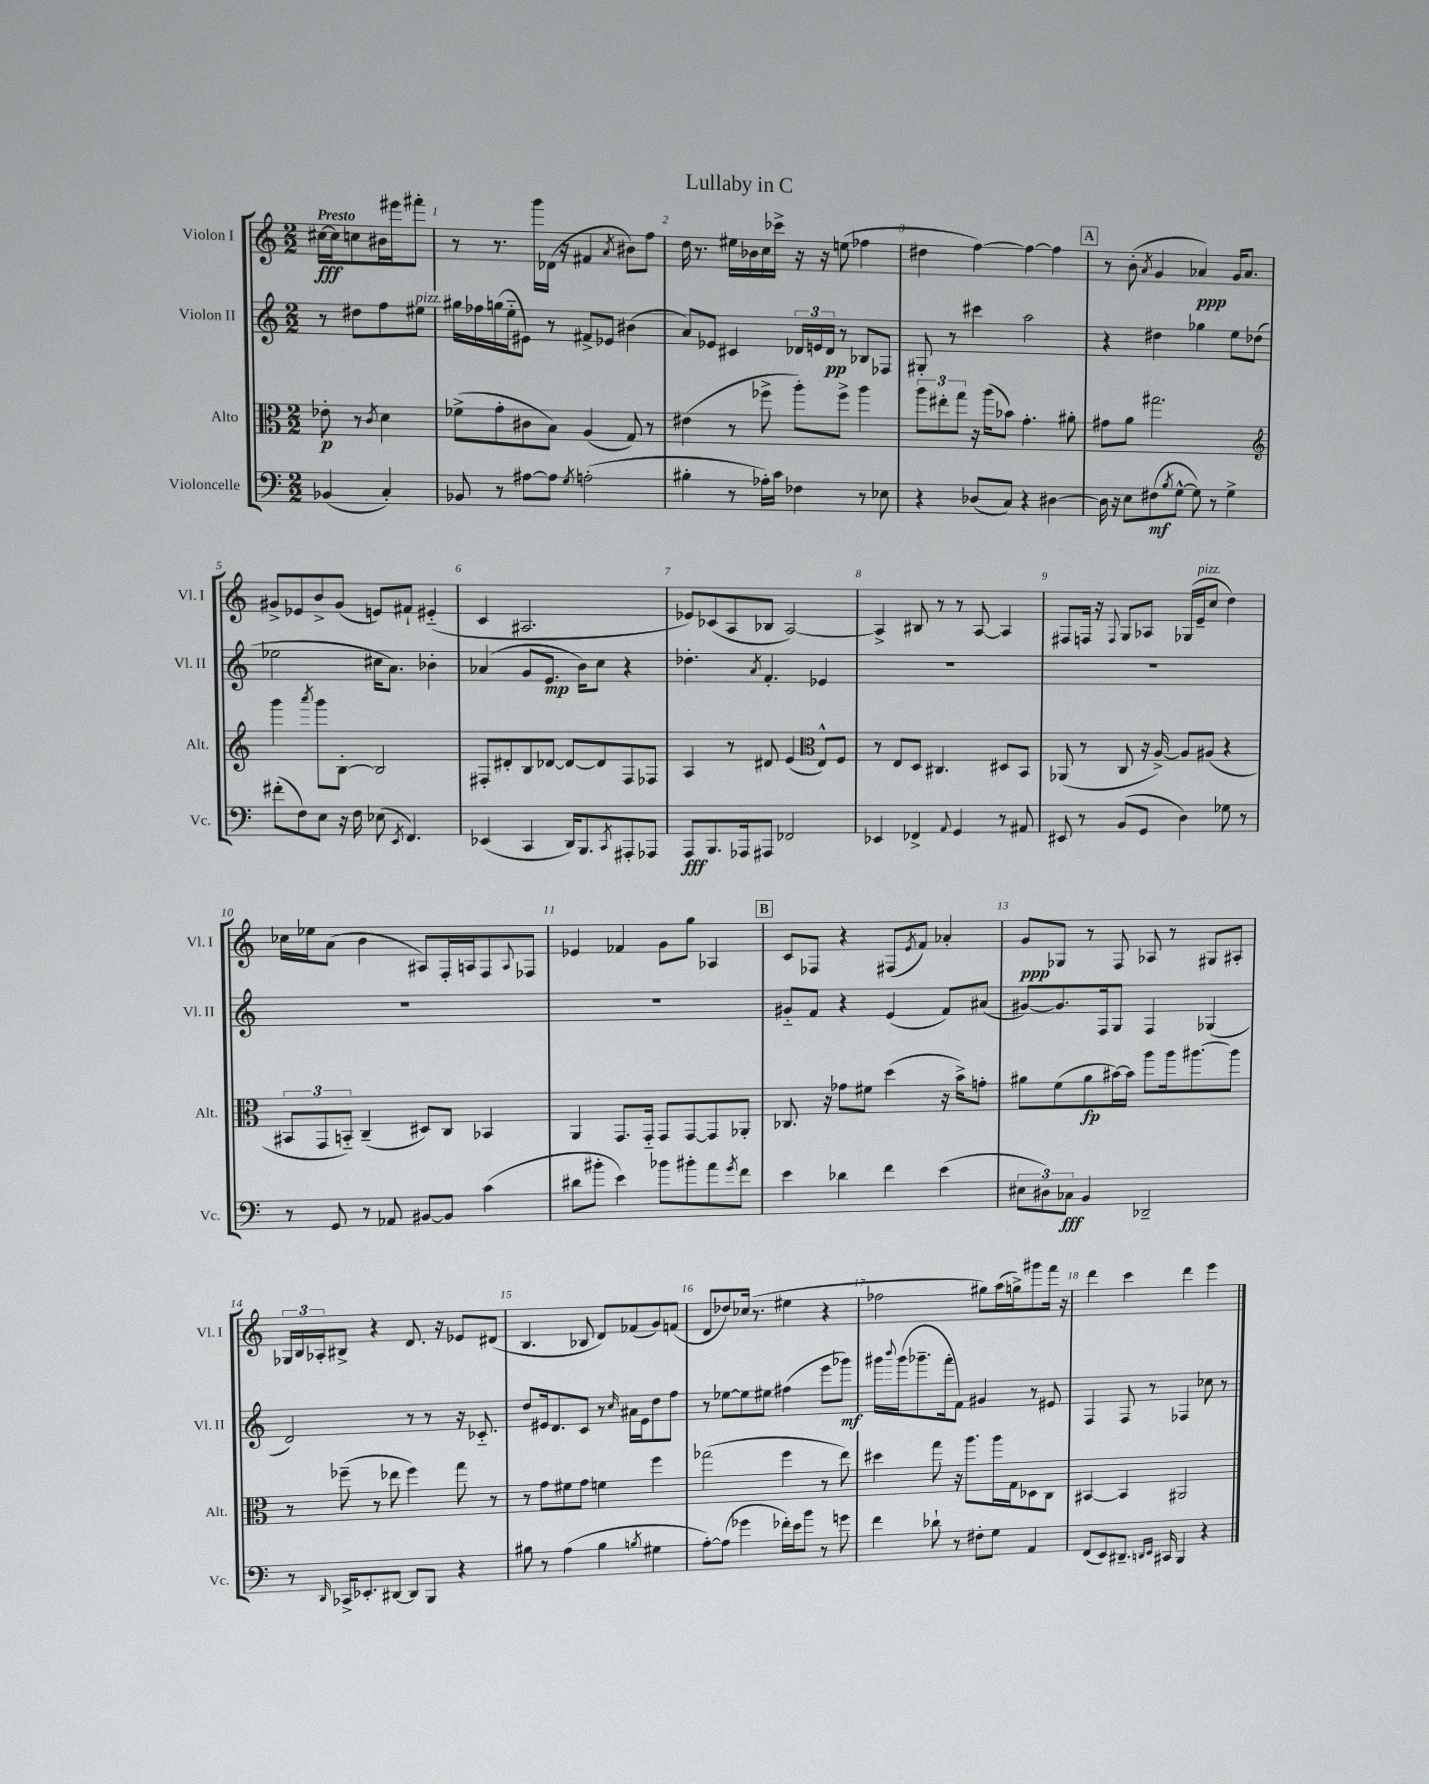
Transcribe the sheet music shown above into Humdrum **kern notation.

**kern	**kern	**kern	**kern
*staff4	*staff3	*staff2	*staff1
*clefF4	*clefC3	*clefG2	*clefG2
*k[]	*k[]	*k[]	*k[]
*M2/2	*M2/2	*M2/2	*M2/2
(4BB-/	8e-'\	8r	[16cc#\LL
.	.	.	16cc#\]J
.	8r	8dd#\L	8cc\
.	8qc/	.	.
4C'/)	4d\	8ff\	16b#\L
.	.	.	16eee#\J
.	.	8ee#\J	8fff#'\J
=	=	=	=
8BB-/	(8f-^\L	16gg#\LL	8r
.	.	16ff-\	.
8r	8g'\	(16gg\	8.r
.	.	16ee'~\J	.
[8A#\L	8c#\	8e#\J)	.
.	.	.	16ggg\LL
8A#\]J	8B\J)	8r	(16d-\JJ
.	.	.	16r
8qG/	.	.	.
(2A'\	(4A/	8f#^/L	4f#/
.	.	8e-/J	.
.	.	.	8qa/
.	8G/)	(4b#\	8b#\L)
.	8r	.	8ff\J
=	=	=	=
4B#'\	(4e#\	8a/L)	16dd\
.	.	.	8.r
.	.	8e-/J	.
8r	8r	4c#/	16ee#\LL
.	.	.	16b-\
16A-'\LL)	8ff-^\	.	16cc\
16c\JJ	.	.	16ccc-^\JJ
4F-\	8aa'\L)	24d-/LL	16r
.	.	24e/	.
.	.	.	16r
.	.	24d-/JJ	.
.	8ff-^\J	8r	(8ee\
8r	4aa\	8B-/L	4ff-\
8E-\	.	8F-/J	.
=	=	=	=
4r	12aa\L	8G#'/	4dd#\
.	12ee#'\	.	.
.	.	8r	.
.	12gg\J	.	.
(8D-/L	16r	4ccc#\	[4ff\)
.	(16aa\LK	.	.
8C/J)	8b-\J)	.	.
4r	4.g'\	2aa\	4ff\_
[4D#\	.	.	4ff\]
.	8a#'\	.	.
=	=	=	=
16D#\]	8g#\L	4r	8r
16r	.	.	.
8E\L	8a\J	.	(8b'\
.	.	.	8qa/
(8F#\	2.gg#\	4dd#\	4g/
8qB/	.	.	.
[8G^^\J	.	.	.
8G\])	.	4gg-\	4a-/)
8r	.	.	.
4G^\	.	8ee\L	16g/LK
.	.	.	8.a-/J
.	.	(8dd-\J	.
=	=	=	=
*	*clefG2	*	*
(8f#'\L	4ggg\	2ee-\	8g#^/L
8F\)	.	.	8e-/
.	8qaaa/	.	.
8E\J	8ggg\L	.	8b^/
16r	[8B'\J	.	(8g#/J
16F\	.	.	.
(8E-\	2B/]	16cc#\LK	8e/L)
.	.	8.a\J)	.
8qEE/	.	.	.
4.FF/)	.	.	8f#`/J
.	.	4b-'\	(4e#'~/
=	=	=	=
(4EE-/	8F#'/L	(4a-/	4c/
.	8d#'/	.	.
4CC/	8B/	8g/L	2.A#/
.	[8d-/J	8.e/J	.
16DD/LK)	8d-/_L	.	.
8.BBB/	.	16b\LK)	.
.	8d-/]	8cc\J	.
8qCC/	.	.	.
8AAA#'/	8F#/	4r	.
8AAA-/J	8F-/J	.	.
=	=	=	=
8AAA/L	4A/	4.dd-'\	8e-/L)
8.BBB/	.	.	(8c-/
.	8r	.	8A/
16AAA-/k	.	.	.
.	.	8qa/	.
8AAA#/J	8d#/	4.f'/	8B-/J
2FF-/	(4e/	.	[2A/)
*	*clefC3	*	*
.	8E^^/L)	4e-/	.
.	8F/J	.	.
=	=	=	=
4EE-/	8r	1r	4A^/]
.	8E/L	.	.
4FF-^/	8D/J	.	8B#/
.	4.C#/	.	8r
8qqAA/	.	.	.
4GG/	.	.	8r
.	.	.	[8A/
8r	8D#/L	.	4A/]
8AA#/	8BB/J	.	.
=	=	=	=
8EE#/	(8AA-/	1r	8F#/L
8r	8r	.	16F/Jk
.	.	.	16r
.	.	.	8qqF/
(8BB/L	8C/	.	8G/L
8GG/J	16r	.	8A-/J
.	[16A^/)	.	.
4D\)	8A/]L	.	(16G-/LL
.	.	.	16e~/J
.	(8A#/J	.	8cc/J
8G-\	4r	.	4dd\)
8r	.	.	.
=	=	=	=
8r	12BB#/L	1r	16cc-\LL
.	.	.	16ee-\J
.	12GG/	.	.
8GG/	.	.	(8a\J
.	12BB'~/J)	.	.
8r	(4C~/	.	4b\
8AA-/	.	.	.
[8BB#/L	8D#/L)	.	8A#/L)
8BB#/]J	8C/J	.	16F'/L
.	.	.	16A/J
(4c\	4BB-/	.	8F/
.	.	.	8qqA/
.	.	.	8F-/J
=	=	=	=
8d#\L	4AA/	1r	4e-/
8b#'\J	.	.	.
4e\)	8.GG/L	.	4f-/
.	16GG'~/Jk	.	.
8b-\L	8GG/L	.	8g\L
8b#'\	[8GG/	.	8gg\J
8a\	8GG/]	.	4A-/
8qg/	.	.	.
8f\J	8AA-'/J	.	.
=	=	=	=
4e\	8.C-/	8g#'~/L	8c/L
.	.	8f/J	8F-/J
.	16r	.	.
4d-\	8g-\L	4r	4r
.	8f#\J	.	.
4f\	(4dd\	(4e/	(8F#/L
.	.	.	8qe/
.	.	.	8f/J)
(4e\	16r	8f/L)	4a-'/
.	16b^\LK)	.	.
.	8g'\J	(8a#/J	.
=	=	=	=
12E#\L	8a#\L	[8g#/L)	8g/L
12D#\)	.	.	.
.	(8f\	8.g#/]	8G-/J
12C-\J	.	.	.
4BB/	8a#\	.	8r
.	.	16F/k	.
.	[16b#\L)	8G/J	8F/
.	16b#\]JJ	.	.
2DD-~/	8aa\L	4F/	8A-/
.	16aa\k	.	8r
.	[8.aa#\	.	.
.	.	(4G-/	8G#/L
.	8aa#\]J	.	8A#'/J
=	=	=	=
8r	8r	2d/)	24G-/LL
.	.	.	24B/
.	.	.	24A-'/J
16qqDD/	.	.	.
16CC-^/LK	(8ff-~\	.	8B#^/J
8.EE-'/	.	.	.
.	8r	.	4r
[8DD#/J	8ee-\	.	.
8DD#/]L	4ff-\)	8r	8.d/
8BBB/J	.	8r	.
.	.	.	16r
4r	8gg\	16r	8e-/L
.	.	8.c-'~/	.
.	8r	.	(8d#/J
=	=	=	=
8B#\	8r	8dd/L	4.B/
8r	8g\L	16e#/k	.
.	.	8.d/	.
(4A\	8f#\	.	.
.	8g\J	8c/J	8B-/
4B#\	4f\	8r	8d/L)
.	.	16qqcc/	.
.	.	16a#\LL	(8f-/
.	.	16e#\J	.
8qB/	.	.	.
4G#\	4ff\	8dd\	8g/)
.	.	8ff\J	(8f/J
=	=	=	=
[8A'\L)	(2gg-\	8r	8d/L
(8A\]J	.	[8ee-\L	8dd-/)
4g-\	.	8ee-\]	(16cc-/Jk
.	.	.	8.r
.	.	8ee#\J	.
16f-'\LL)	4ff\	(4ff#\	4ee#\
16e\J	.	.	.
8b\J	.	.	.
8r	8r	8eee\L	4r
8g\	8ee\)	8ggg-\J)	.
=	=	=	=
4f\	4dd#\	16ggg#\LL	2ff-\
.	.	8qqbbb/	.
.	.	(16ggg#\J	.
.	.	8.ggg-~\	.
8d-`\	8gg\	.	.
.	.	16fff'\k	.
8r	16r	8f\J)	.
.	8.aa\L	.	.
8F#'\L	.	4g#/	8gg#\L)
8G\J	16aa\L	.	(16aa\L
.	16G\J	.	16gg^\J)
4AA/	8D-\	8r	8ggg#\
.	8C\J	8e#/	16fff\Jk
.	.	.	16r
=	=	=	=
(8FF/L	[4BB#/	4F/	4ddd\
8EE/)	.	.	.
8.DD#~/J	4BB#/]	8F/	4ccc\
.	.	8r	.
16qqDD/LL	.	.	.
16qqEE/JJ	.	.	.
16CC#/	.	.	.
4BBB/	2AA#/	4F-/	4ddd\
4r	.	8cc-\	4eee\
.	.	8r	.
==	==	==	==
*-	*-	*-	*-
